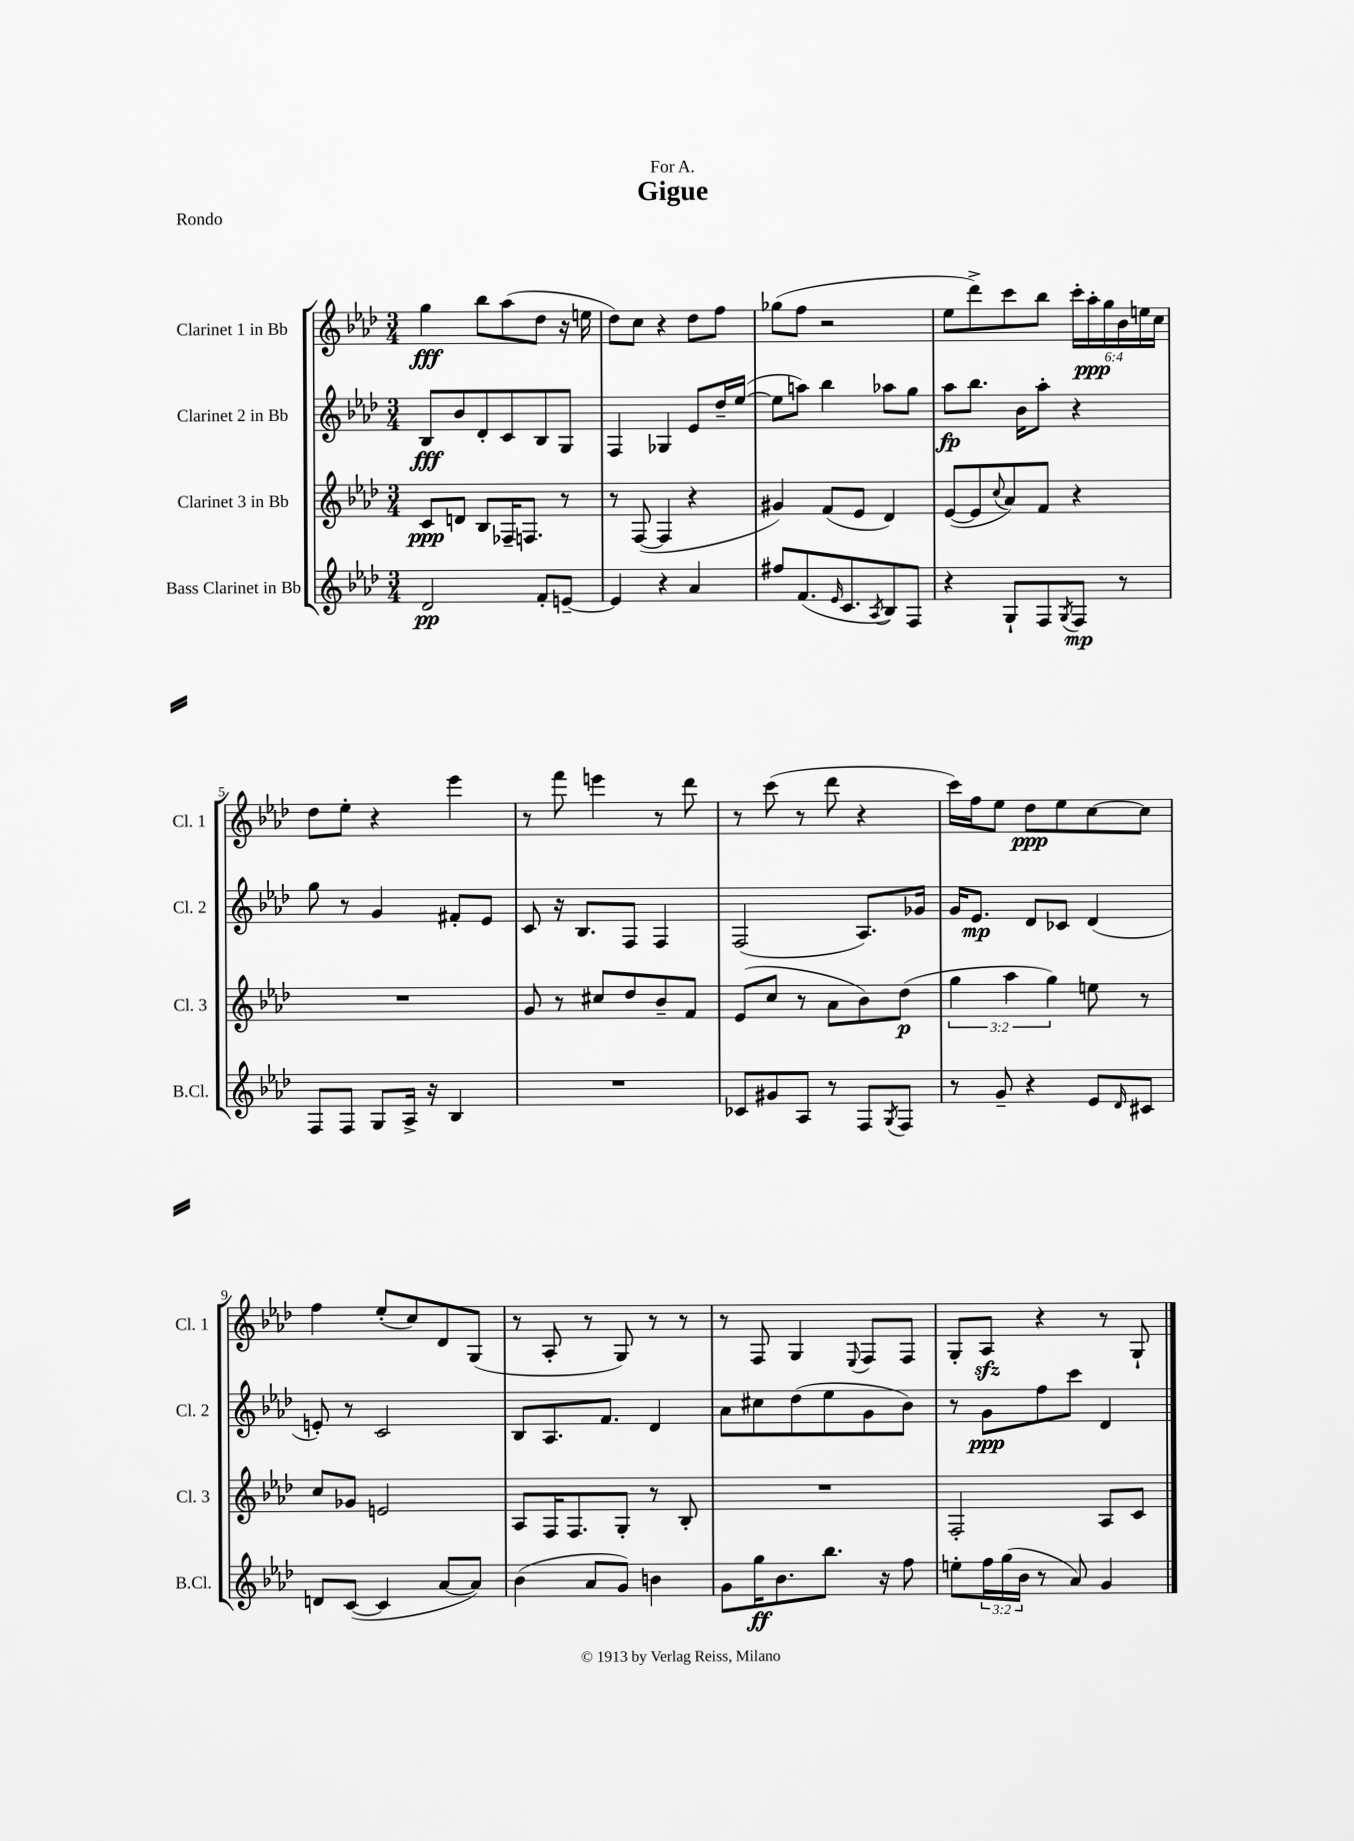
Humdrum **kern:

**kern	**kern	**kern	**kern
*staff4	*staff3	*staff2	*staff1
*clefG2	*clefG2	*clefG2	*clefG2
*k[b-e-a-d-]	*k[b-e-a-d-]	*k[b-e-a-d-]	*k[b-e-a-d-]
*M3/4	*M3/4	*M3/4	*M3/4
2d-	8c	8B-	4gg
.	8d	8b-	.
.	8B-	8d-'	8bb-
.	16F-~	8c	(8aa-
.	8.F	.	.
8f'	.	8B-	8dd-
[8e~	8r	8G	16r
.	.	.	16ee
=	=	=	=
4e]	8r	4F	8dd-)
.	([8F	.	8cc
4r	4F]	4G-	4r
4a-	4r	8e-	8dd-
.	.	16dd-~	8ff
.	.	([16ee-	.
=	=	=	=
8ff#	4g#)	8ee-]	(8gg-
(8.f	.	8aa)	8ff
.	(8f	4bb-	2r
16qqe-	.	.	.
8.c	.	.	.
.	8e-	.	.
8qA-	.	.	.
8B-)	4d-)	8aa-	.
8F	.	8gg	.
=	=	=	=
4r	([8e-	8aa-	8ee-
.	8e-]	8.bb-	8ddd-^)
.	8qqcc	.	.
8G`	8a-)	.	8ccc
.	.	16b-	.
8F	8f	8aa-'	8bb-
8qG	.	.	.
8F	4r	4r	24ccc'
.	.	.	24aa-'
.	.	.	24gg
8r	.	.	24b-
.	.	.	24ee
.	.	.	24cc
=	=	=	=
8F	2.r	8gg	8dd-
8F	.	8r	8ee-'
8G	.	4g	4r
16A-^	.	.	.
16r	.	.	.
4B-	.	8f#'	4eee-
.	.	8e-	.
=	=	=	=
2.r	8g	8c	8r
.	8r	16r	8fff
.	.	8.B-	.
.	8cc#	.	4eee
.	8dd-	8F	.
.	8b-~	4F	8r
.	8f	.	8ddd-
=	=	=	=
8c-	(8e-	(2F	8r
8g#	8cc	.	(8ccc
8A-	8r	.	8r
8r	8a-	.	8ddd-
8F	8b-)	8.A-)	4r
8qG	.	.	.
8F	(8dd-	.	.
.	.	16g-	.
=	=	=	=
8r	6gg	16g	16ccc)
.	.	8.e-	16ff
8g~	.	.	8ee-
.	6aa-	.	.
4r	.	8d-	8dd-
.	6gg)	.	.
.	.	8c-	8ee-
8e-	8ee	(4d-	[8cc
16qqd-	.	.	.
8c#	8r	.	8cc]
=	=	=	=
8d	8cc	8e')	4ff
([8c	8g-	8r	.
4c]	2e	2c	(8ee-'
.	.	.	8cc)
[8a-	.	.	8d-
8a-])	.	.	(8G
=	=	=	=
(4b-	8A-	8B-	8r
.	16F	8.A-	8A-'
.	8.F	.	.
8a-	.	.	8r
.	.	8.f	.
8g)	8G'	.	8G)
4b	8r	4d-	8r
.	8B-'	.	8r
=	=	=	=
8g	2.r	8a-	8r
16gg	.	8cc#	8F
8.b-	.	.	.
.	.	(8dd-	4G
8.bb-	.	8ee-	.
.	.	.	8qqE-
.	.	8g	8F
16r	.	.	.
8ff	.	8b-)	8F
=	=	=	=
8ee'	2F'	8r	8G'
24ff	.	8g	8A-
(24gg	.	.	.
24b-	.	.	.
8r	.	8ff	4r
8a-)	.	8ccc	.
4g	8A-	4d-	8r
.	8c	.	8G`
==	==	==	==
*-	*-	*-	*-
